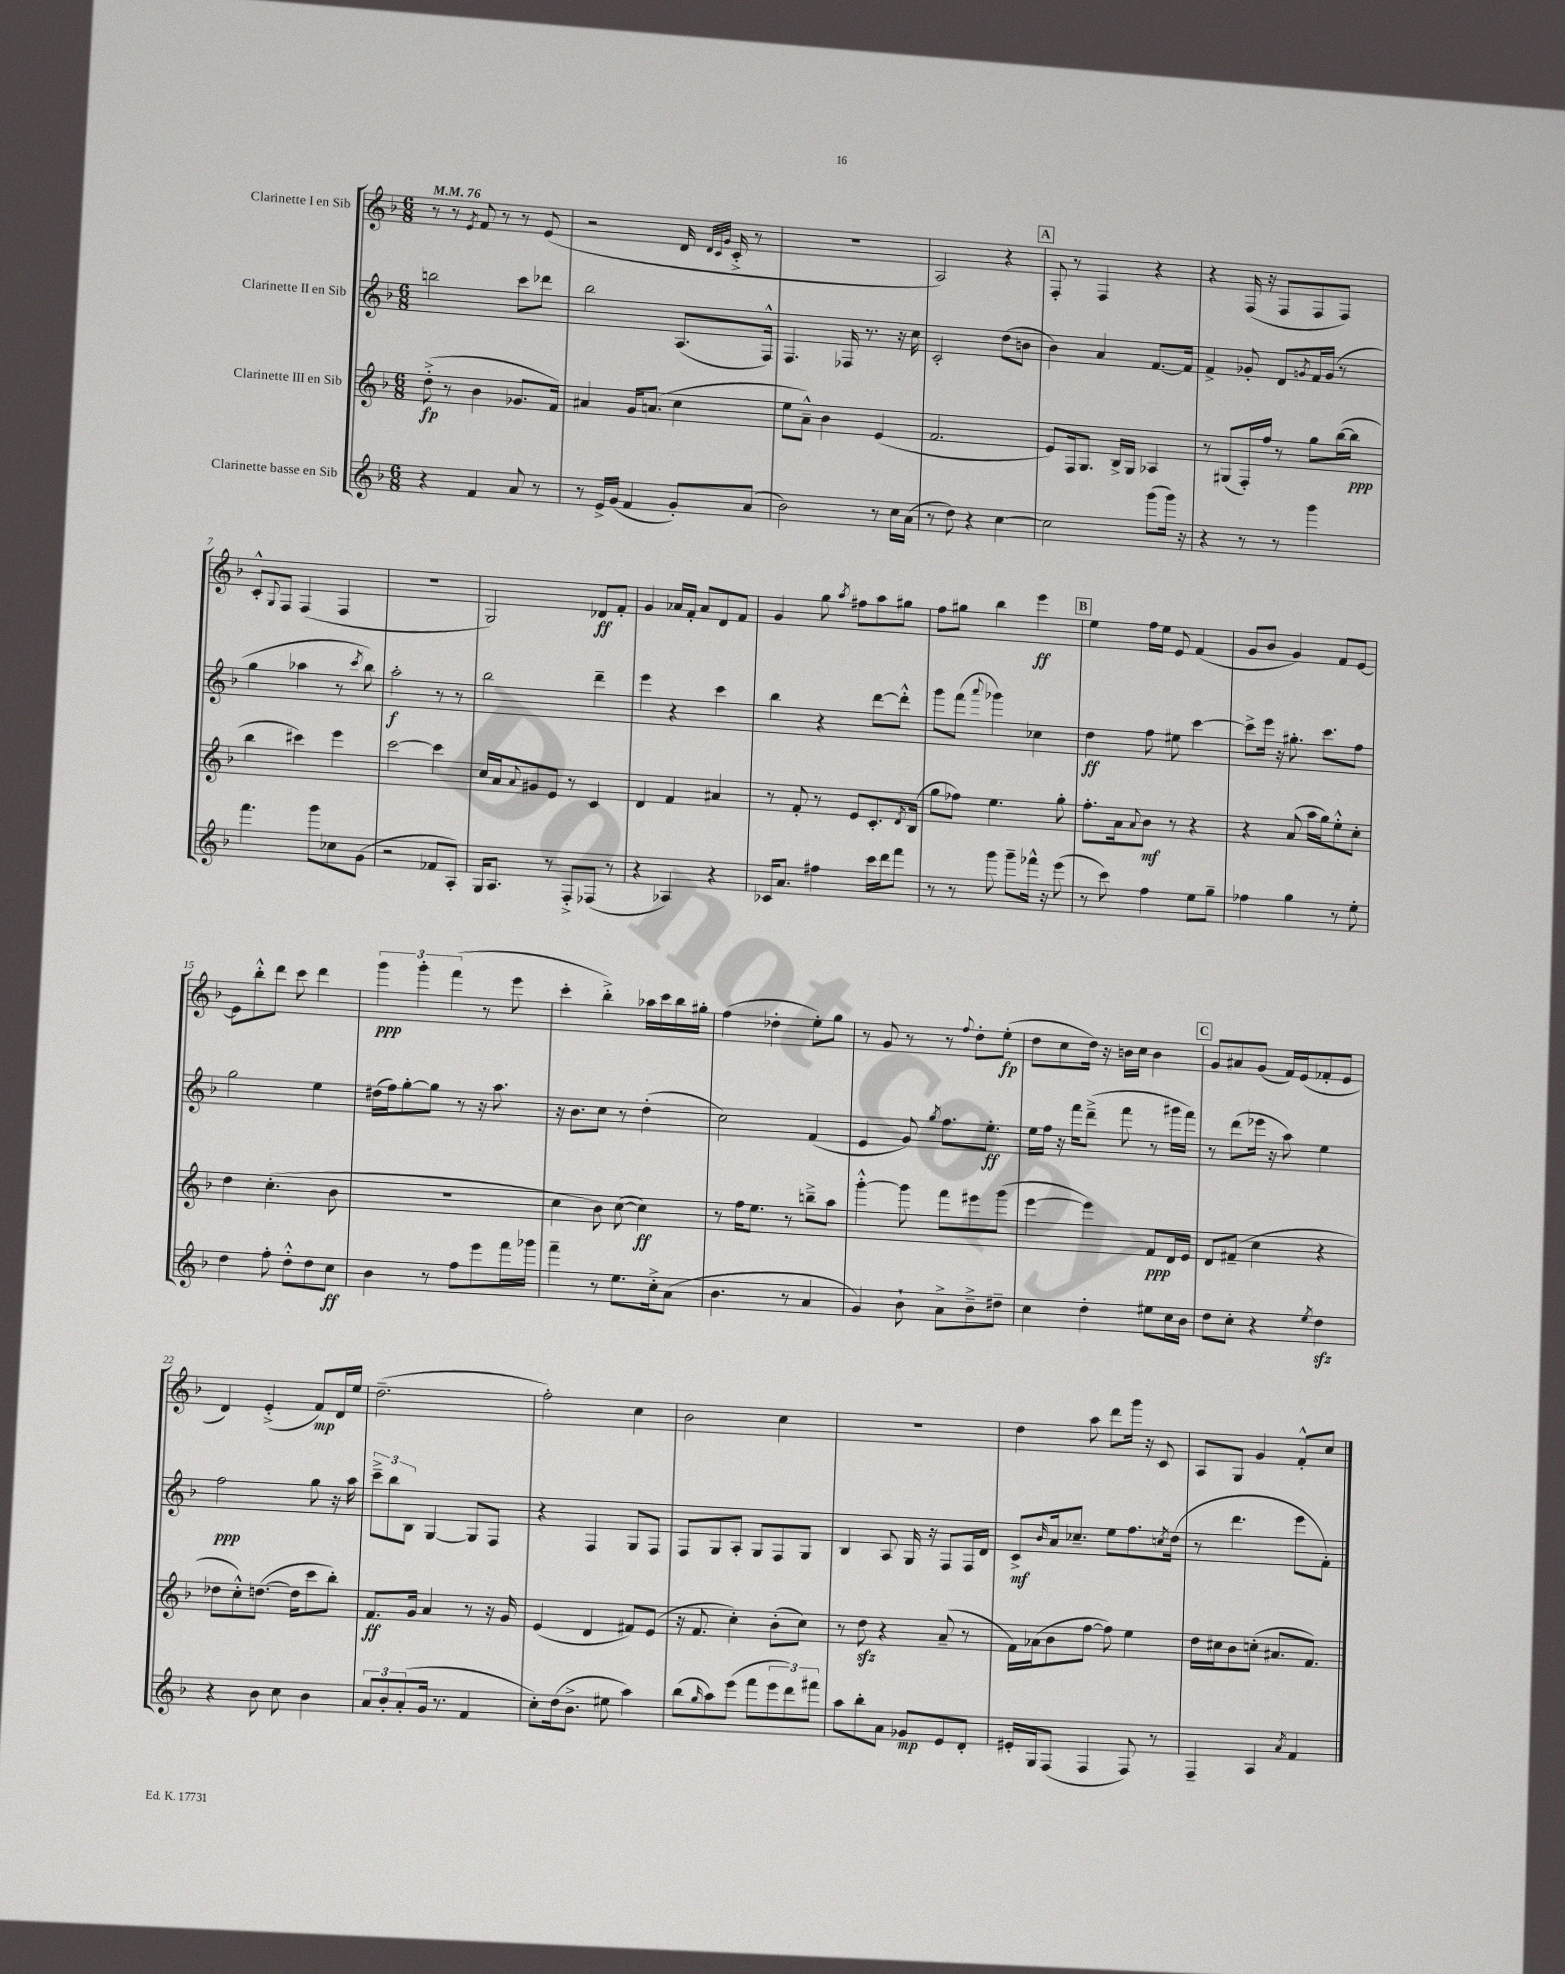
<<
\new StaffGroup <<
\new Staff = "s0" \with { instrumentName = "Clarinette I en Sib" } {
    \clef treble \key f \major \numericTimeSignature \time 6/8 \tempo 4 = 76
    r8 r8 \acciaccatura { e'8 } f'8 r8 r8 e'8( |
    r2 d'16 \grace { d'32 c'32 g'32 } c'16-.-> r8 |
    R2. |
    a2) r4 |
    \mark \markup { \box "A" } f8-. r8 f4 r4 |
    r4 f16( r16 f8 f8 f8) |
    c'8-.-^ \appoggiatura { g8 } f8 f4( f4 |
    R2. |
    g2) des'8\ff f'8-. |
    g'4 aes'16 f'16-. aes'8 d'8 f'8 |
    g'4 g''8 \acciaccatura { a''8 } fis''8 a''8 gis''8 |
    f''8 gis''8 bes''4 e'''4\ff |
    \mark \markup { \box "B" } e''4 f''16 e''16 e'8 f'4( |
    g'8 bes'8 g'4) f'8 e'8~ |
    e'8 bes''8-.-^ d'''8 c'''8 d'''4 |
    \tuplet 3/2 { g'''4\ppp g'''4-. f'''4( } r8 e'''8 |
    c'''4-. bes''4-.->) aes''16 c'''16 bes''16 gis''16-. |
    f''4( des''4-. e''8-.) g''8 |
    r8 g'8 r8 r8 \appoggiatura { f''8 } d''8-. e''8-.\fp( |
    d''8 c''8 d''16) r16 b'16 c''16 b'4 |
    \mark \markup { \box "C" } g'8 ais'8 g'8( f'16) e'16( fes'8-. e'8 |
    d'4) e'4-.->( f'8\mp) d'16 e''16 |
    d''2.--( |
    f''2-.) c''4 |
    bes'2 c''4 |
    R2. |
    d''4 a''8 d'''8 g'''16 r16 c'8 |
    a8 g8 g'4 f'8-.-^ c''8 \bar "|." |
}
\new Staff = "s1" \with { instrumentName = "Clarinette II en Sib" } {
    \clef treble \key f \major \numericTimeSignature \time 6/8
    b''2 c'''8 des'''8 |
    bes''2 a8.( f16-^) |
    f4. fes16 r8. r16 c''16 |
    c'2-. d''8( b'8 |
    \mark \markup { \box "A" } bes'4) a'4 f'8.~ f'16 |
    f'4-> ges'8-. d'8 \acciaccatura { g'8 } f'16 g'16( r8 |
    g''4 aes''4 r8 \acciaccatura { c'''8 } bes''8) |
    a''2-.\f r8 r8 |
    bes''2 d'''4-- |
    e'''4 r4 c'''4 |
    bes''4 r4 d'''8~ d'''8-.-^ |
    g'''8 f'''8( \appoggiatura { a'''8 } ges'''4) ces''4 |
    \mark \markup { \box "B" } d''4\ff f''8 eis''8 c'''4~ |
    c'''8-> e'''16 r16 gis''8.-. c'''8. f''8 |
    g''2 e''4 |
    dis''16( f''16) g''8~-. g''8 r8 r16 a''8. |
    r16 bes'8. c''8 r8 d''4-.( |
    c''2) f'4( |
    e'4 g'8) \acciaccatura { g''8 } f''8. e''8.-.\ff |
    e''16 f''16 r16 f'''16 d'''8--->( f'''8 r8 gis'''16 f'''16) |
    \mark \markup { \box "C" } r8 d'''8( ees'''16 r16 a''8) e''4 |
    f''2\ppp g''8 r16 a''16 |
    \tuplet 3/2 { c'''8---> bes''8 bes8 } g4~ g8 f8 |
    r4 f4 g8 f8 |
    f8 g8 a8-. g8 f8 g8 |
    bes4 a8 g16 r16 f8 f16 d'16 |
    c'8->\mf \grace { bes'16 } a'16 ces''8.-- e''8 f''8. \acciaccatura { c''8 } d''16( |
    r8 d'''4. e'''8 f'8-.) \bar "|." |
}
\new Staff = "s2" \with { instrumentName = "Clarinette III en Sib" } {
    \clef treble \key f \major \numericTimeSignature \time 6/8
    d''8-.->\fp( r8 bes'4 ges'8. f'16) |
    ais'4 g'16 a'8.( c''4 |
    e''8 a'8---^) bes'4 e'4( |
    f'2. |
    \mark \markup { \box "A" } e'8) f16 g8. bes16-> g16 aes4 |
    r8 gis8( f16-.) f''16 r8 g''8 bes''16~( bes''16\ppp |
    bes''4 cis'''4) e'''4 |
    c'''2~ c'''4 |
    c''16 a'16 \appoggiatura { a'8 } gis'8 e'8 r8 c'4 |
    d'4 f'4 ais'4 |
    r8 f'8-. r8 e'8 c'8.-. \acciaccatura { d'8 } bes16( |
    g''8 fes''8) e''4. g''8-. |
    \mark \markup { \box "B" } f''8.-. a'16 \appoggiatura { a'8 } bes'8\mf r8 r4 |
    r4 a'8( a''16 g''16) e''8-.-^ c''8-. |
    d''4 c''4.-.( bes'8 |
    R2. |
    c''4 bes'8) c''8~( c''4\ff) |
    r8 f''16 e''8. r8 b''8---> a''8 |
    g'''4~-.-^ g'''8 f'''8 eis'''8 g'''8( |
    e'''4~ e'''4) f'8\ppp d'16 e'16 |
    \mark \markup { \box "C" } d'8 fis'8--( c''4 r4 |
    des''8 c''8-.-^) d''8.~( d''16 c'''8 bes''8-.) |
    f'8.\ff g'16 a'4 r8 r16 g'16 |
    e'4( d'4 fis'8) e'8( |
    r16 f'8. c''4-.) bes'8-.( c''8) |
    r8 d''8\sfz r4 a'8--( r8 |
    f'16) aes'16( bes'8 f''8~ f''8) e''4 |
    d''16 cis''16 bes'8 c''8-.( ais'8. f'8.) \bar "|." |
}
\new Staff = "s3" \with { instrumentName = "Clarinette basse en Sib" } {
    \clef treble \key f \major \numericTimeSignature \time 6/8
    r4 f'4 a'8 r8 |
    r8 e'16-> g'16( f'4 g'8-.) a'8( |
    bes'2) r8 c''16 a'16( |
    r8 d''8) r4 c''4~ |
    \mark \markup { \box "A" } c''2 g'''8( g'''16) r16 |
    r4 r8 r8 g'''4 |
    f'''4. g'''8 ces''8 g'8( |
    r2 fes'8 a8-.) |
    g16 a8. r8 f8-.-> fes8( r8 |
    r4 aes4) r4 |
    ces'16 a'8. fis''4 c'''16 d'''16 f'''8 |
    r8 r8 g'''8 g'''8-- fes'''16-^ r16 e'''8( |
    \mark \markup { \box "B" } r8 c'''8) f''4 e''8 g''8-- |
    fes''4 g''4 r8 e''8-. |
    d''4 f''8-. d''8-.-^ d''8 c''8\ff |
    bes'4 r8 f''8 e'''8 f'''16 ges'''16 |
    f'''4-- r8 e''8. c''16-.-> a'8( |
    bes'4. r8 a'4 |
    g'4) bes'8-! a'8-> bes'8---> dis''8-- |
    c''4 d''4-. eis''8 c''16 bes'16 |
    \mark \markup { \box "C" } d''8 c''8-. r4 \acciaccatura { e''8 } d''4\sfz |
    r4 bes'8 c''8 bes'4 |
    \tuplet 3/2 { a'8 bes'8-. a'8-.( } g'16 r8. f'4 |
    c''8-.) d''16( bes'8.-> eis''8 a''4) |
    bes''8( \grace { g''16 } a''8) e'''8( f'''8 \tuplet 3/2 { e'''8 d'''8) fis'''8 } |
    a''8 bes''8-. a'8 ges'8\mp e'8 d'8-. |
    eis'16-. g16 f8( f4 f8) r8 |
    f4-- a4 \acciaccatura { a'8 } f'4 \bar "|." |
}
>>
>>
